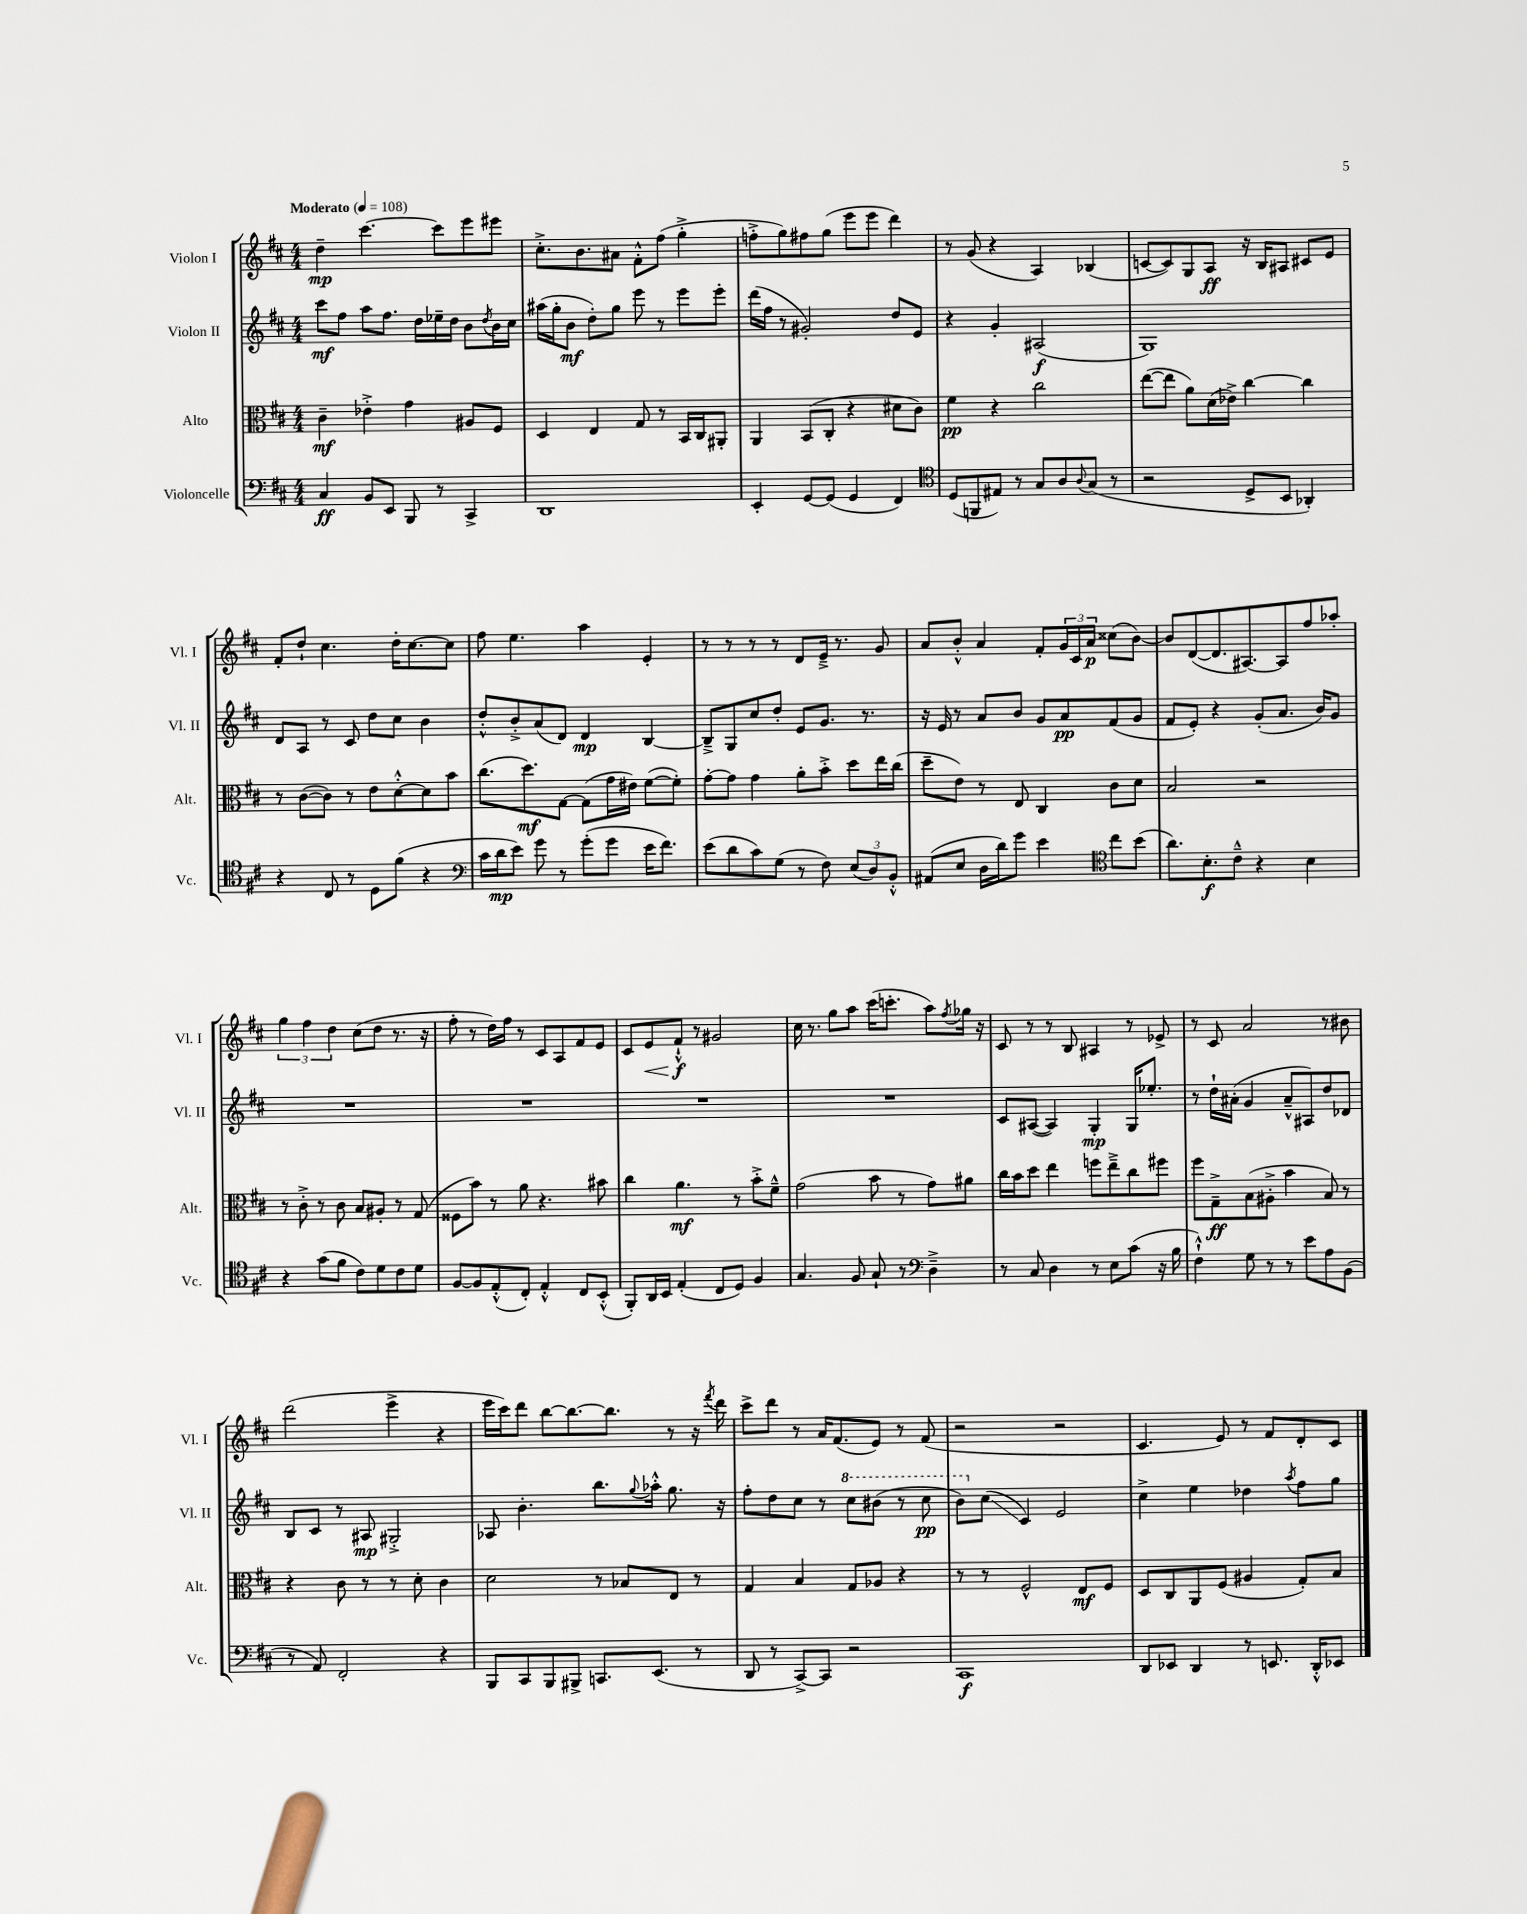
<<
\new StaffGroup <<
\new Staff = "s0" \with { instrumentName = "Violon I" shortInstrumentName = "Vl. I" } {
    \clef treble \key d \major \numericTimeSignature \time 4/4 \tempo "Moderato" 4 = 108
    d''4--\mp cis'''4.~ cis'''8 e'''8 eis'''8 |
    cis''8.-.-> b'8. ais'8 fis'8-.-^ fis''8( g''4-.-> |
    f''8-.-> g''8) fis''8 g''8( e'''8 e'''8 d'''4) |
    r8 g'8( r4 a4) bes4( |
    c'8~ c'8) g8 a8\ff r16 b16 ais8 cis'8 e'8 |
    fis'8-. d''8-! cis''4. d''16-. cis''8.~ cis''8 |
    fis''8 e''4. a''4 e'4-. |
    r8 r8 r8 r8 d'8 e'16---> r8. g'8 |
    a'8 b'8-.-^ a'4 fis'8-. \tuplet 3/2 { g'16 cis'16 a'16\p } cisis''8( b'8~) |
    b'8 d'8~( d'8. ais8.~) ais8 fis''8 aes''8-. |
    \tuplet 3/2 { g''4 fis''4 d''4 } cis''8( d''8 r8. r16 |
    fis''8-. r8 d''16) fis''16 r8 cis'8 a8 fis'8 e'8 |
    cis'8 e'8\< fis'8-!-^\f\! r8 gis'2 |
    cis''16 r8. g''8 a''8 cis'''16( c'''8.-. a''8) \acciaccatura { fis''8 } ges''16 r16 |
    cis'8 r8 r8 b8 ais4 r8 ees'8-> |
    r8 cis'8 a'2 r8 bis'8 |
    d'''2( e'''4-> r4 |
    e'''16 cis'''16) d'''8 b''8~ b''8.~ b''8. r8 r16 \acciaccatura { fis'''8 } d'''16 |
    cis'''8-> d'''8 r8 a'16 fis'8.( e'8) r8 fis'8( |
    r2 r2 |
    cis'4. e'8) r8 fis'8 d'8-. cis'8 \bar "|." |
}
\new Staff = "s1" \with { instrumentName = "Violon II" shortInstrumentName = "Vl. II" } {
    \clef treble \key d \major \numericTimeSignature \time 4/4
    cis'''8\mf fis''8 a''8 fis''8. d''16 ees''16-- d''16 b'8 \acciaccatura { d''8 } b'16 cis''16 |
    ais''16( g''16-. b'8\mf d''8-.) g''8 e'''8 r8 e'''8 e'''8-. |
    d'''16( fis''16 r8 gis'2-.) d''8 e'8 |
    r4 g'4-. ais2\f( |
    g1) |
    d'8 a8 r8 cis'8 d''8 cis''8 b'4 |
    d''8-.-^ b'8-.-> a'8( d'8) d'4\mp b4~ |
    b8---> g8 cis''8 d''8-. e'8 g'8. r8. |
    r16 e'16 r8 a'8 b'8 g'8 a'8\pp fis'8( g'8 |
    fis'8 e'8-.) r4 g'8-.( a'8. b'16) g'8 |
    R1 |
    R1 |
    R1 |
    R1 |
    cis'8 ais8~( ais4) g4-.\mp g16 ees''8.-. |
    r8 d''16-! ais'16-.( g'4 ais'8---^ ais8) d''8 des'8 |
    b8 cis'8 r8 ais8\mp gis2-.-> |
    aes8 b'4.-. b''8. \appoggiatura { g''8 } aes''16-.-^ g''8. r16 |
    fis''8-. d''8 cis''8 r8 \ottava #1 cis'''8 bis''8( r8 cis'''8\pp |
    b''8) \ottava #0 cis''8\glissando( cis'4) e'2 |
    cis''4-> e''4 des''4 \acciaccatura { a''8 } fis''8 g''8 \bar "|." |
}
\new Staff = "s2" \with { instrumentName = "Alto" shortInstrumentName = "Alt." } {
    \clef alto \key d \major \numericTimeSignature \time 4/4
    cis'4--\mf ees'4-.-> g'4 ais8 fis8 |
    d4 e4 g8 r8 b,16 cis16 ais,8-. |
    a,4 b,8( cis8-. r4 dis'8 cis'8) |
    fis'4\pp r4 cis''2 |
    e''8~( e''8 a'8) d'16( ees'16->) cis''4~ cis''4 |
    r8 cis'8~( cis'8) r8 e'8 d'8~-.-^ d'8 b'8 |
    cis''8.( d''8.\mf) g8~ g8( g'16 eis'16) fis'8~( fis'8-.) |
    g'8~-. g'8 g'4 a'8-. b'8-.-> d''8 e''16 cis''16( |
    d''8-- e'8) r8 e8 cis4 cis'8 d'8 |
    b2 r2 |
    r8 cis'8-.-> r8 cis'8 b8 ais8-. r8 g8( |
    fisis8 b'8) r8 a'8 r4. bis'8 |
    cis''4 a'4.\mf r8 b'8-.-> fis'8---^ |
    g'2( b'8 r8 g'8) ais'8 |
    cis''16 b'16 d''8 e''4 f''8 e''8---> cis''8 fis''8 |
    fis''8 g8--->\ff b8( ais8-.-> b'4 b8) r8 |
    r4 cis'8 r8 r8 d'8-. cis'4 |
    d'2 r8 bes8 e8 r8 |
    g4 b4 g8 aes8 r4 |
    r8 r8 fis2-^ e8\mf fis8 |
    d8 cis8 a,8 fis8( ais4 g8-.) b8 \bar "|." |
}
\new Staff = "s3" \with { instrumentName = "Violoncelle" shortInstrumentName = "Vc." } {
    \clef bass \key d \major \numericTimeSignature \time 4/4
    cis4\ff b,8 e,8 b,,8 r8 cis,4-> |
    d,1 |
    e,4-. g,8~ g,8( g,4 fis,4) |
    \clef tenor d8( f,8 eis8) r8 g8 a8 \appoggiatura { a8 } g8( r8 |
    r2 d8-> b,8 aes,4-.) |
    r4 cis8 r8 d8 fis'8( r4 |
    \clef bass cis'16 d'16\mp e'8) g'8 r8 g'8-.( g'8 e'16 fis'8.) |
    e'8( d'8 cis'8) g8( r8 fis8) \tuplet 3/2 { e8( d8) b,8-.-^ } |
    ais,8( e8 d16 d'16) g'8 e'4 \clef tenor cis''8 b'8( |
    a'8.) b8.-.\f cis'8---^ r4 b4 |
    r4 g'8( fis'8 cis'8) d'8 cis'8 d'8 |
    fis8~ fis8 e8-.-^( cis8-.) e4-.-^ cis8 b,8-.-^( |
    fis,8-.) a,16 b,16 e4-.( cis8 d8) fis4 |
    g4. fis8 g8-! r8 \clef bass d4---> |
    r8 cis8 d4 r8 e8 cis'8( r16 b16 |
    fis4-!-^) g8 r8 r8 e'8 a8 b,8( |
    r8 a,8) fis,2-. r4 |
    b,,8 cis,8 b,,8 bis,,8-> c,8. e,8.( r8 |
    d,8 r8 cis,8~->) cis,8 r2 |
    cis,1\f |
    d,8 ees,8 d,4 r8 e,8. d,16-.-^ ees,8 \bar "|." |
}
>>
>>
\layout { \context { \Score \remove "Bar_number_engraver" } }
